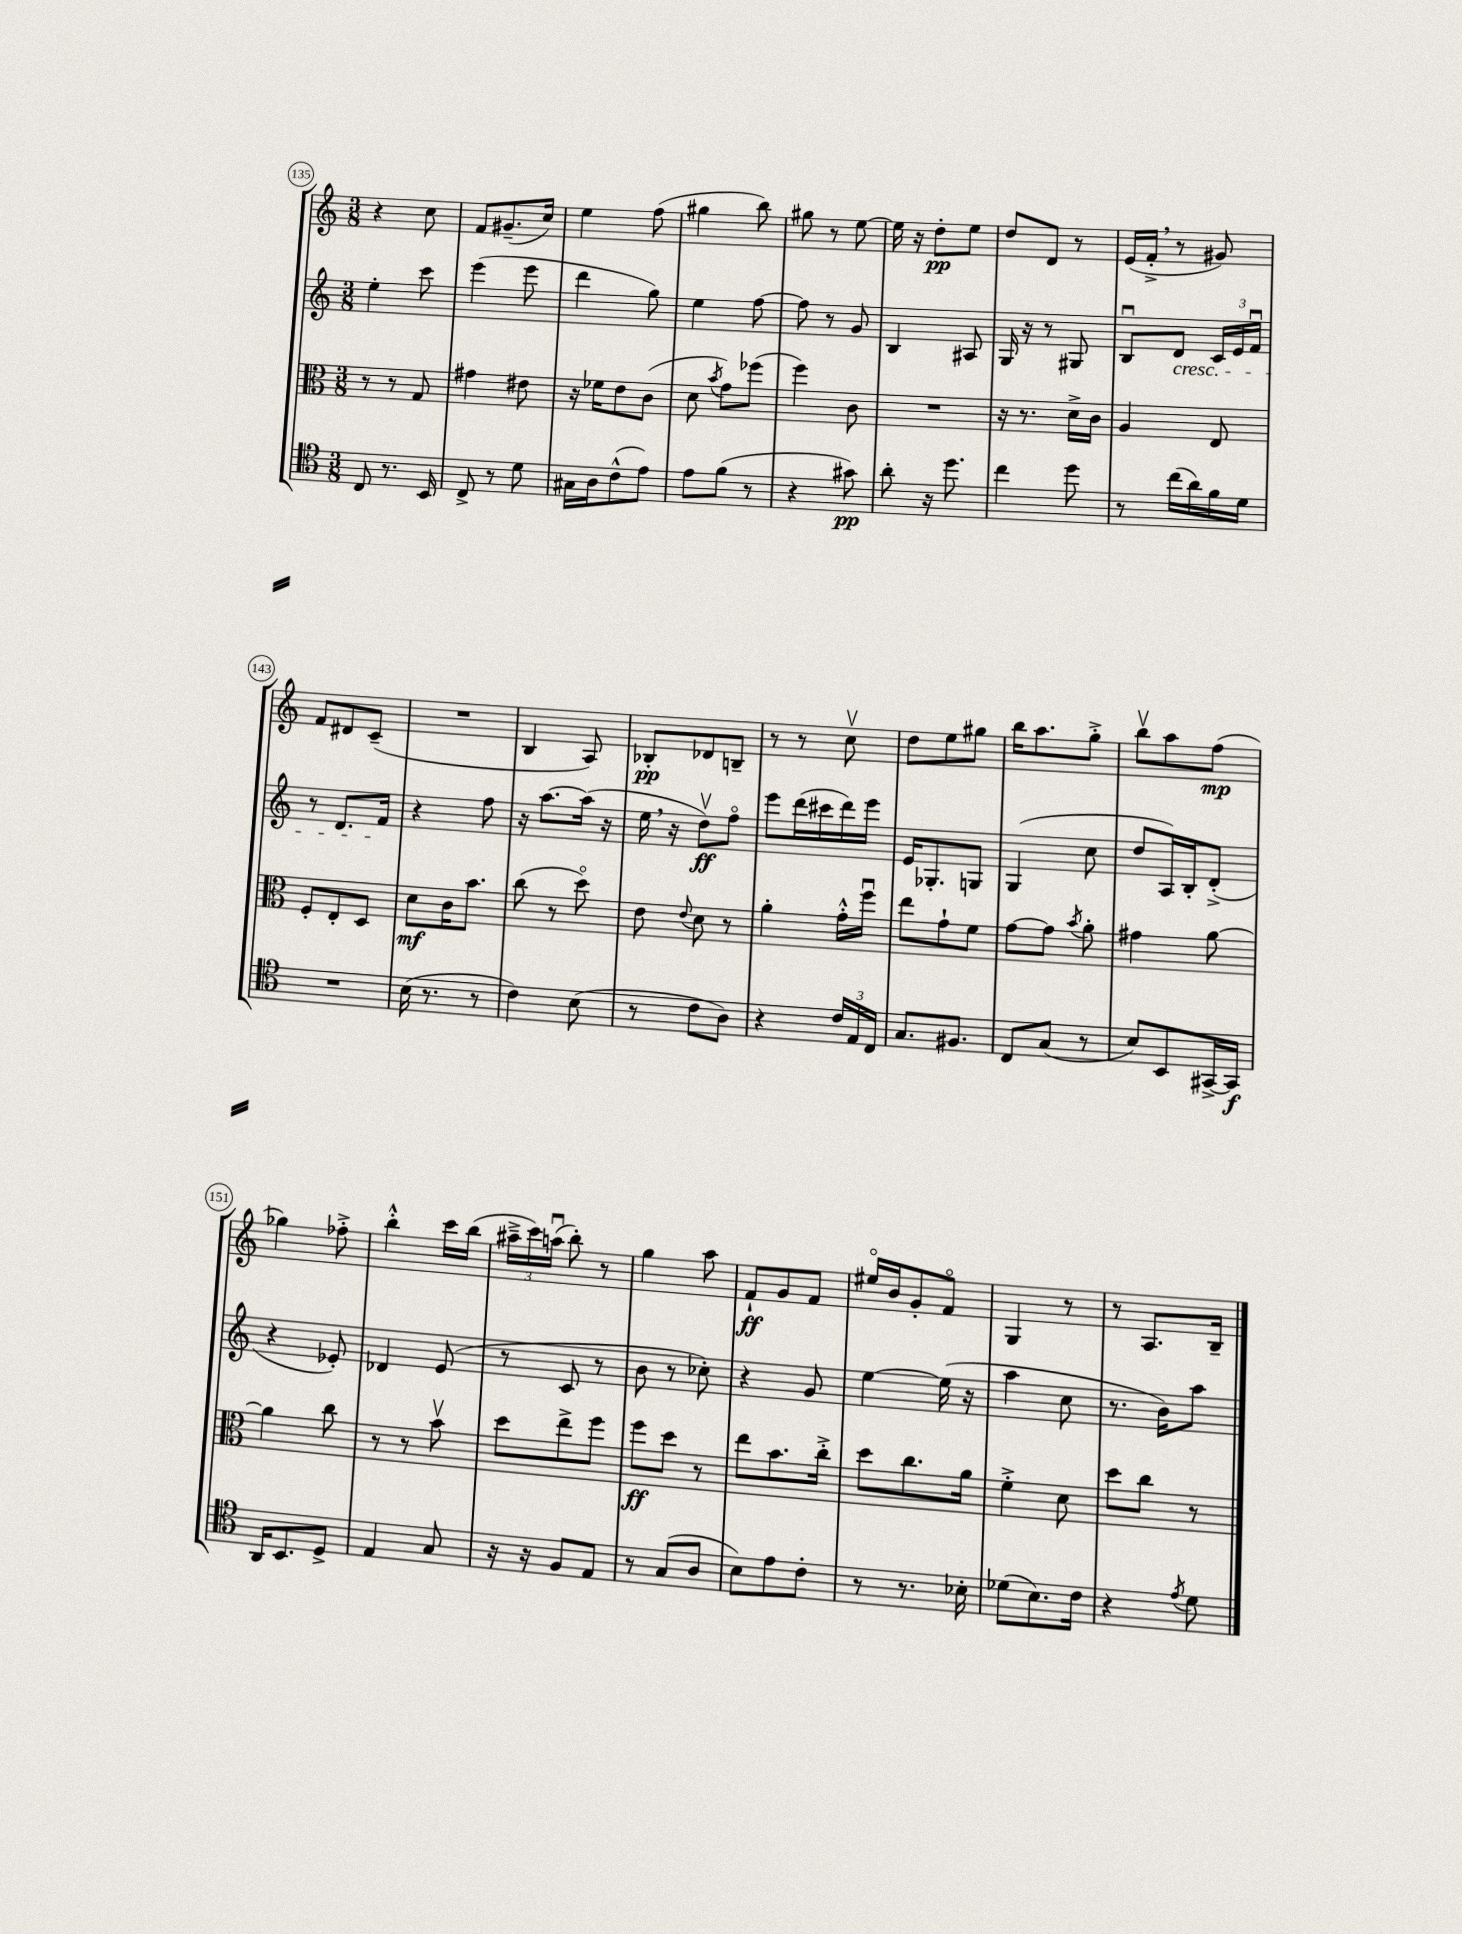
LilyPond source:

<<
\new StaffGroup <<
\new Staff = "s0" {
    \clef treble \key c \major \numericTimeSignature \time 3/8
    \autoBeamOff r4 c''8 |
    f'8[ gis'8.--( c''16]) |
    e''4 f''8( |
    gis''4 b''8) |
    gis''8 r8 e''8~ |
    e''16 r16 d''8[-.\pp e''8] |
    d''8[ d'8] r8 |
    e'16[( f'16]-.-> \breathe r8 gis'8) |
    f'8[ dis'8 c'8]--( |
    R4. |
    b4 a8) |
    bes8[-.\pp des'8 b8]-- |
    r8 r8 c''8\upbow |
    d''8[ e''8 gis''8] |
    b''16[ a''8. g''8]-.-> |
    b''8[\upbow a''8 f''8]\mp( |
    ges''4) fes''8-.-> |
    b''4-.-^ c'''16[ b''16]( |
    \tuplet 3/2 { ais''16[---> c'''16) a''16]\downbow( } b''8-.) r8 |
    g''4 a''8 |
    f'8[-!\ff g'8 f'8] |
    eis''16[\flageolet b'16 g'8-. f'8]\flageolet |
    g4 r8 |
    r8 a8.[ b16]-- \bar "|." |
}
\new Staff = "s1" {
    \clef treble \key c \major \numericTimeSignature \time 3/8
    \autoBeamOff e''4-. c'''8 |
    e'''4( e'''8 |
    d'''4 g''8) |
    e''4 f''8~ |
    f''8 r8 g'8 |
    b4 ais8 |
    g16 r16 r8 gis8 |
    b8[\downbow d'8]\cresc \tuplet 3/2 { c'16[ e'16 f'16]\downbow } |
    r8 d'8.[ f'16]\! |
    r4 f''8 |
    r16 a''8.[~ a''16]( r16 |
    e''16 \breathe r16 d''8[\upbow\ff) f''8]\flageolet |
    e'''8[ d'''16( cis'''16 d'''16) e'''16] |
    e'16[ ges8.-. g8] |
    g4( c''8 |
    d''8[ a16) b16-. d'8]-.->( |
    r4 ees'8-.) |
    des'4 e'8( |
    r8 c'8 r8 |
    b'8 r8 ces''8-.) |
    r4 g'8 |
    e''4~ e''16( r16 |
    a''4 c''8 |
    r8. b'16[) a''8] \bar "|." |
}
\new Staff = "s2" {
    \clef alto \key c \major \numericTimeSignature \time 3/8
    \autoBeamOff r8 r8 g8 |
    gis'4 eis'8 |
    r16 fes'16[ e'8 c'8]( |
    d'8 \acciaccatura { b'8 } g'8[) fes''8]( |
    f''4) c'8 |
    R4. |
    r16 r8. d'16[-> c'16] |
    a4 e8 |
    f8[-. e8-. d8] |
    d'8[\mf c'16 b'8.] |
    c''8( r8 d''8\flageolet) |
    e'8 \appoggiatura { e'8 } d'8 r8 |
    a'4-. g'16[-.-^ f''16]\downbow |
    e''8[ g'8-! f'8] |
    g'8[~ g'8] \acciaccatura { b'8 } a'8-. |
    gis'4 a'8~ |
    a'4 c''8 |
    r8 r8 b'8\upbow |
    d''8[ e''8-> f''8] |
    f''8[\ff d''8] r8 |
    e''8[ b'8. c''16]-.-> |
    d''8[ c''8. a'16] |
    f'4-.-> d'8 |
    d''8[ c''8] r8 \bar "|." |
}
\new Staff = "s3" {
    \clef tenor \key c \major \numericTimeSignature \time 3/8
    \autoBeamOff c8 r8. b,16 |
    c8-> r8 d'8 |
    gis16[ a16 c'8-^( e'8]) |
    e'8[ f'8]( r8 |
    r4 gis'8\pp) |
    a'8-. r16 d''8. |
    c''4 d''8 |
    r8 c''16[( a'16) f'16 d'16] |
    R4. |
    b16( r8. r8 |
    c'4) b8( |
    r8 c'8[ a8]) |
    r4 \tuplet 3/2 { c'16[ e16 c16] } |
    g8.[ fis8.] |
    c8[ g8]( r8 |
    b8[) b,8 gis,16~-> gis,16]\f |
    a,16[ b,8. d8]-> |
    e4 g8 |
    r16 r16 f8[ e8] |
    r8 g8[( a8] |
    b8[) e'8 c'8]-. |
    r8 r8. bes16-. |
    des'8[( b8.) c'16] |
    r4 \acciaccatura { e'8 } d'8 \bar "|." |
}
>>
>>
\layout { \context { \Score currentBarNumber = #135 \override BarNumber.stencil = #(make-stencil-circler 0.1 0.3 ly:text-interface::print) } }
